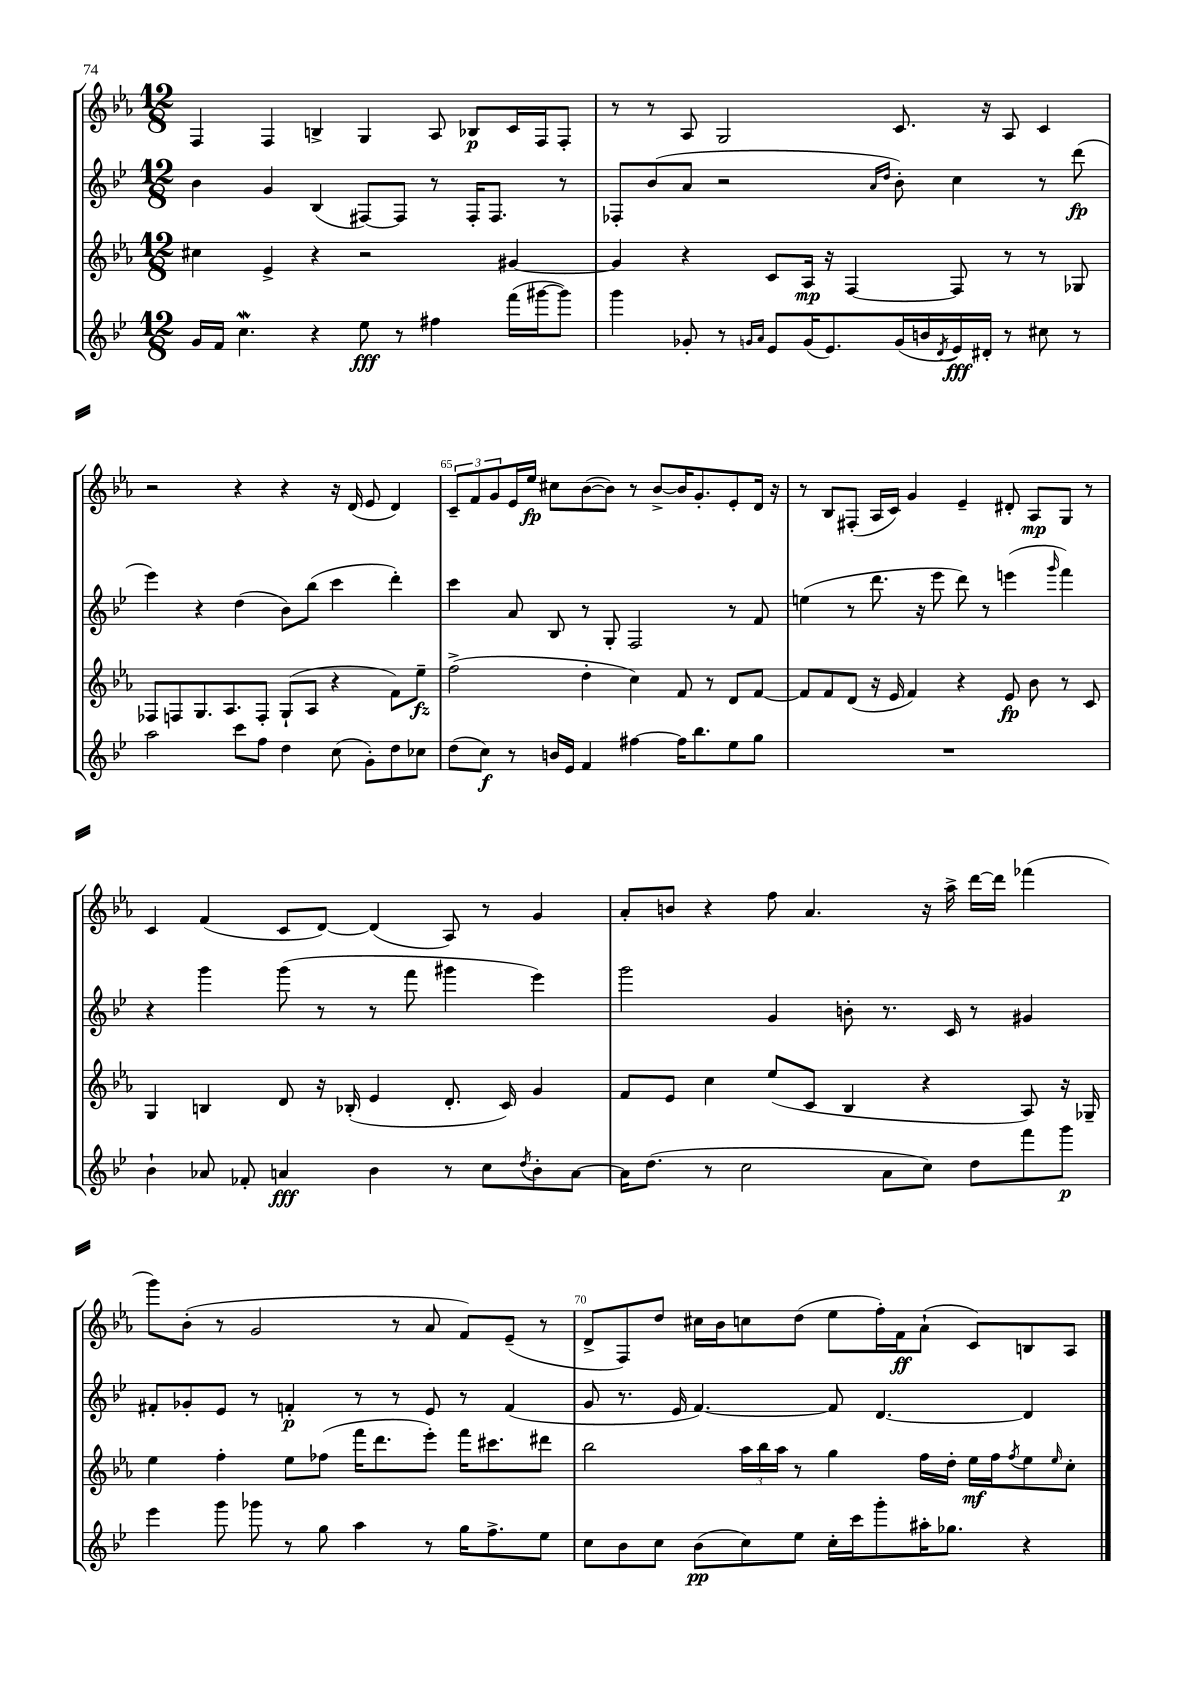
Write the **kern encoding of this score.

**kern	**dynam	**kern	**dynam	**kern	**dynam	**kern	**dynam
*part4	*part4	*part3	*part3	*part2	*part2	*part1	*part1
*staff4	*staff4	*staff3	*staff3	*staff2	*staff2	*staff1	*staff1
*clefG2	*	*clefG2	*	*clefG2	*	*clefG2	*
*k[b-e-]	*	*k[b-e-a-]	*	*k[b-e-]	*	*k[b-e-a-]	*
*M12/8	*	*M12/8	*	*M12/8	*	*M12/8	*
=62	=62	=62	=62	=62	=62	=62	=62
16g/LL	.	4cc#X\	.	4b-\	.	4F/	.
16f/JJ	.	.	.	.	.	.	.
4.ccW\	.	.	.	.	.	.	.
.	.	4e-^/	.	4g/	.	4F/	.
4r	.	4r	.	(4B-/	.	4Bn^/	.
8ee-\	fff	2r	.	[8F#X/L)	.	4G/	.
8r	.	.	.	8F#/J]	.	.	.
4ff#X\	.	.	.	8r	.	8A-/	.
.	.	.	.	16F#'/KL	.	8B-X/L	p
.	.	.	.	8.F#/J	.	.	.
(16fff\LL	.	[4g#X/	.	.	.	16c/L	.
[16ggg#X\J	.	.	.	.	.	16F/J	.
8ggg#\J])	.	.	.	8r	.	8F'/J	.
=63	=63	=63	=63	=63	=63	=63	=63
4ggg\	.	4g#/]	.	8F-X'/L	.	8r	.
.	.	.	.	(8b-/	.	8r	.
8g-X'/	.	4r	.	8a/J	.	8A-/	.
8r	.	.	.	2r	.	2G/	.
16qqgn/LL	.	.	.	.	.	.	.
16qqa/JJ	.	.	.	.	.	.	.
8e-/L	.	8c/L	.	.	.	.	.
(16g/K	.	16A-/Jk	mp	.	.	.	.
8.e-/)	.	16r	.	.	.	.	.
.	.	[4F/	.	.	.	.	.
.	.	.	.	16qqa/LL	.	.	.
.	.	.	.	16qqdd/JJ	.	.	.
(16g/L	.	.	.	8b-'\)	.	8.c/	.
16bn/	.	.	.	.	.	.	.
8qd/	.	.	.	.	.	.	.
16e-/)	fff	8F/]	.	4cc\	.	.	.
16d#X'/JJ	.	.	.	.	.	16r	.
8r	.	8r	.	.	.	8A-/	.
8cc#X\	.	8r	.	8r	.	4c/	.
8r	.	8G-X/	.	(8ddd\	fp	.	.
!!LO:LB:g=z
=64	=64	=64	=64	=64	=64	=64	=64
2aa\	.	8F-X/L	.	4eee-\)	.	2r	.
.	.	8Fn/	.	.	.	.	.
.	.	8.G/	.	4r	.	.	.
.	.	8.A-/	.	.	.	.	.
8ccc\L	.	.	.	(4dd\	.	4r	.
8ff\J	.	8F'/J	.	.	.	.	.
4dd\	.	(8G`/L	.	8b-\L)	.	4r	.
.	.	8A-/J	.	(8bb-\J	.	.	.
(8cc\	.	4r	.	4ccc\	.	16r	.
.	.	.	.	.	.	(16d/	.
8g'\L)	.	.	.	.	.	8e-/	.
8dd\	.	8f\L)	.	4ddd'\)	.	4d/)	.
8cc-X\J	.	8ee-~\J	fz	.	.	.	.
=65	=65	=65	=65	=65	=65	=65	=65
(8dd\L	.	(2ff^\	.	4ccc\	.	12c~/L	.
.	.	.	.	.	.	12f/	.
8cc\J)	f	.	.	.	.	.	.
.	.	.	.	.	.	12g/	.
8r	.	.	.	8a/	.	16e-/L	.
.	.	.	.	.	.	16ee-/JJ	fp
16bn/LL	.	.	.	8B-/	.	8cc#X\L	.
16e-/JJ	.	.	.	.	.	.	.
4f/	.	4dd'\	.	8r	.	([8b-\	.
.	.	.	.	8G'/	.	8b-\J])	.
[4ff#X\	.	4cc\)	.	2F/	.	8r	.
.	.	.	.	.	.	[8b-^/L	.
16ff#\KL]	.	8f/	.	.	.	16b-/K]	.
8.bb-\	.	.	.	.	.	8.g'/	.
.	.	8r	.	.	.	.	.
8ee-\	.	8d/L	.	8r	.	8e-'/	.
8gg\J	.	[8f/J	.	8f/	.	16d/Jk	.
.	.	.	.	.	.	16r	.
=66	=66	=66	=66	=66	=66	=66	=66
1.r	.	8f/L]	.	(4een\	.	8r	.
.	.	8f/	.	.	.	8B-/L	.
.	.	(8d/J	.	8r	.	(8F#X'/J	.
.	.	16r	.	8.ddd\	.	16A-/LL	.
.	.	16e-/	.	.	.	16c/JJ)	.
.	.	4f/)	.	.	.	4g/	.
.	.	.	.	16r	.	.	.
.	.	.	.	8eee-\	.	.	.
.	.	4r	.	8ddd\)	.	4e-~/	.
.	.	.	.	8r	.	.	.
.	.	8e-/	fp	(4eeen\	.	8d#X'/	.
.	.	8b-\	.	.	.	8A-/L	mp
.	.	.	.	16qqggg/	.	.	.
.	.	8r	.	4fff\)	.	8G/J	.
.	.	8c/	.	.	.	8r	.
!!LO:LB:g=z
=67	=67	=67	=67	=67	=67	=67	=67
4b-`\	.	4G/	.	4r	.	4c/	.
8a-X/	.	4Bn/	.	4ggg\	.	(4f/	.
8f-X'/	.	.	.	.	.	.	.
4an/	fff	8d/	.	(8ggg\	.	8c/L	.
.	.	16r	.	8r	.	[8d/J)	.
.	.	(16B-X'/	.	.	.	.	.
4b-\	.	4e-/	.	8r	.	(4d/]	.
.	.	.	.	8fff\	.	.	.
8r	.	8.d'/	.	4ggg#X\	.	8A-/)	.
8cc\L	.	.	.	.	.	8r	.
.	.	16c/)	.	.	.	.	.
8qdd/	.	.	.	.	.	.	.
8b-'\	.	4g/	.	4eee-\)	.	4g/	.
[8a\J	.	.	.	.	.	.	.
=68	=68	=68	=68	=68	=68	=68	=68
16a\KL]	.	8f/L	.	2ggg\	.	8a-'/L	.
(8.dd\J	.	.	.	.	.	.	.
.	.	8e-/J	.	.	.	8bn/J	.
8r	.	4cc\	.	.	.	4r	.
2cc\	.	.	.	.	.	.	.
.	.	(8ee-/L	.	4g/	.	8ff\	.
.	.	8c/J	.	.	.	4.a-/	.
.	.	4B-/	.	8bn'\	.	.	.
8a\L	.	.	.	8.r	.	.	.
8cc\J)	.	4r	.	.	.	16r	.
.	.	.	.	16c/	.	16aa-^\	.
8dd\L	.	.	.	8r	.	[16ddd\LL	.
.	.	.	.	.	.	16ddd\JJ]	.
8fff\	.	8A-/)	.	4g#X/	.	(4fff-X\	.
8ggg\J	p	16r	.	.	.	.	.
.	.	16G-X~/	.	.	.	.	.
!!LO:LB:g=z
=69	=69	=69	=69	=69	=69	=69	=69
4eee-\	.	4ee-\	.	8f#X'/L	.	8ggg\L)	.
.	.	.	.	8g-X'/	.	(8b-'\J	.
8ggg\	.	4ff'\	.	8e-/J	.	8r	.
8ggg-X\	.	.	.	8r	.	2g/	.
8r	.	8ee-\L	.	4fn'/	p	.	.
8gg\	.	(8ff-X\J	.	.	.	.	.
4aa\	.	16fff\KL	.	8r	.	.	.
.	.	8.ddd\	.	.	.	.	.
.	.	.	.	8r	.	8r	.
8r	.	8eee-'\J)	.	8e-/	.	8a-/	.
16gg\KL	.	16fff\KL	.	8r	.	8f/L)	.
8.ff^\	.	8.ccc#X\	.	.	.	.	.
.	.	.	.	(4f/	.	(8e-~/J	.
8ee-\J	.	8ddd#X\J	.	.	.	8r	.
=70	=70	=70	=70	=70	=70	=70	=70
8cc\L	.	2bb-\	.	8g/	.	8d^/L	.
8b-\	.	.	.	8.r	.	8F/)	.
8cc\J	.	.	.	.	.	8dd/J	.
.	.	.	.	16e-/	.	.	.
(8b-\L	pp	.	.	[4.f/)	.	16cc#X\LL	.
.	.	.	.	.	.	16b-\J	.
8cc\)	.	24aa-\LL	.	.	.	8ccn\	.
.	.	24bb-\	.	.	.	.	.
.	.	24aa-\JJ	.	.	.	.	.
8ee-\J	.	8r	.	.	.	(8dd\J	.
16cc'\LL	.	4gg\	.	8f/]	.	8ee-\L	.
16ccc\J	.	.	.	.	.	.	.
8ggg'\	.	.	.	[4.d/	.	16ff'\L)	.
.	.	.	.	.	.	16f\J	ff
16aa#X'\K	.	16ff\LL	.	.	.	(8a-`\J	.
8.gg-X\J	.	16dd'\JJ	.	.	.	.	.
.	.	16ee-\LL	mf	.	.	8c/L)	.
.	.	16ff\J	.	.	.	.	.
.	.	8qff/	.	.	.	.	.
4r	.	8ee-\	.	4d/]	.	8Bn/	.
.	.	16qqee-/	.	.	.	.	.
.	.	8cc'\J	.	.	.	8A-/J	.
==	==	==	==	==	==	==	==
*-	*-	*-	*-	*-	*-	*-	*-
